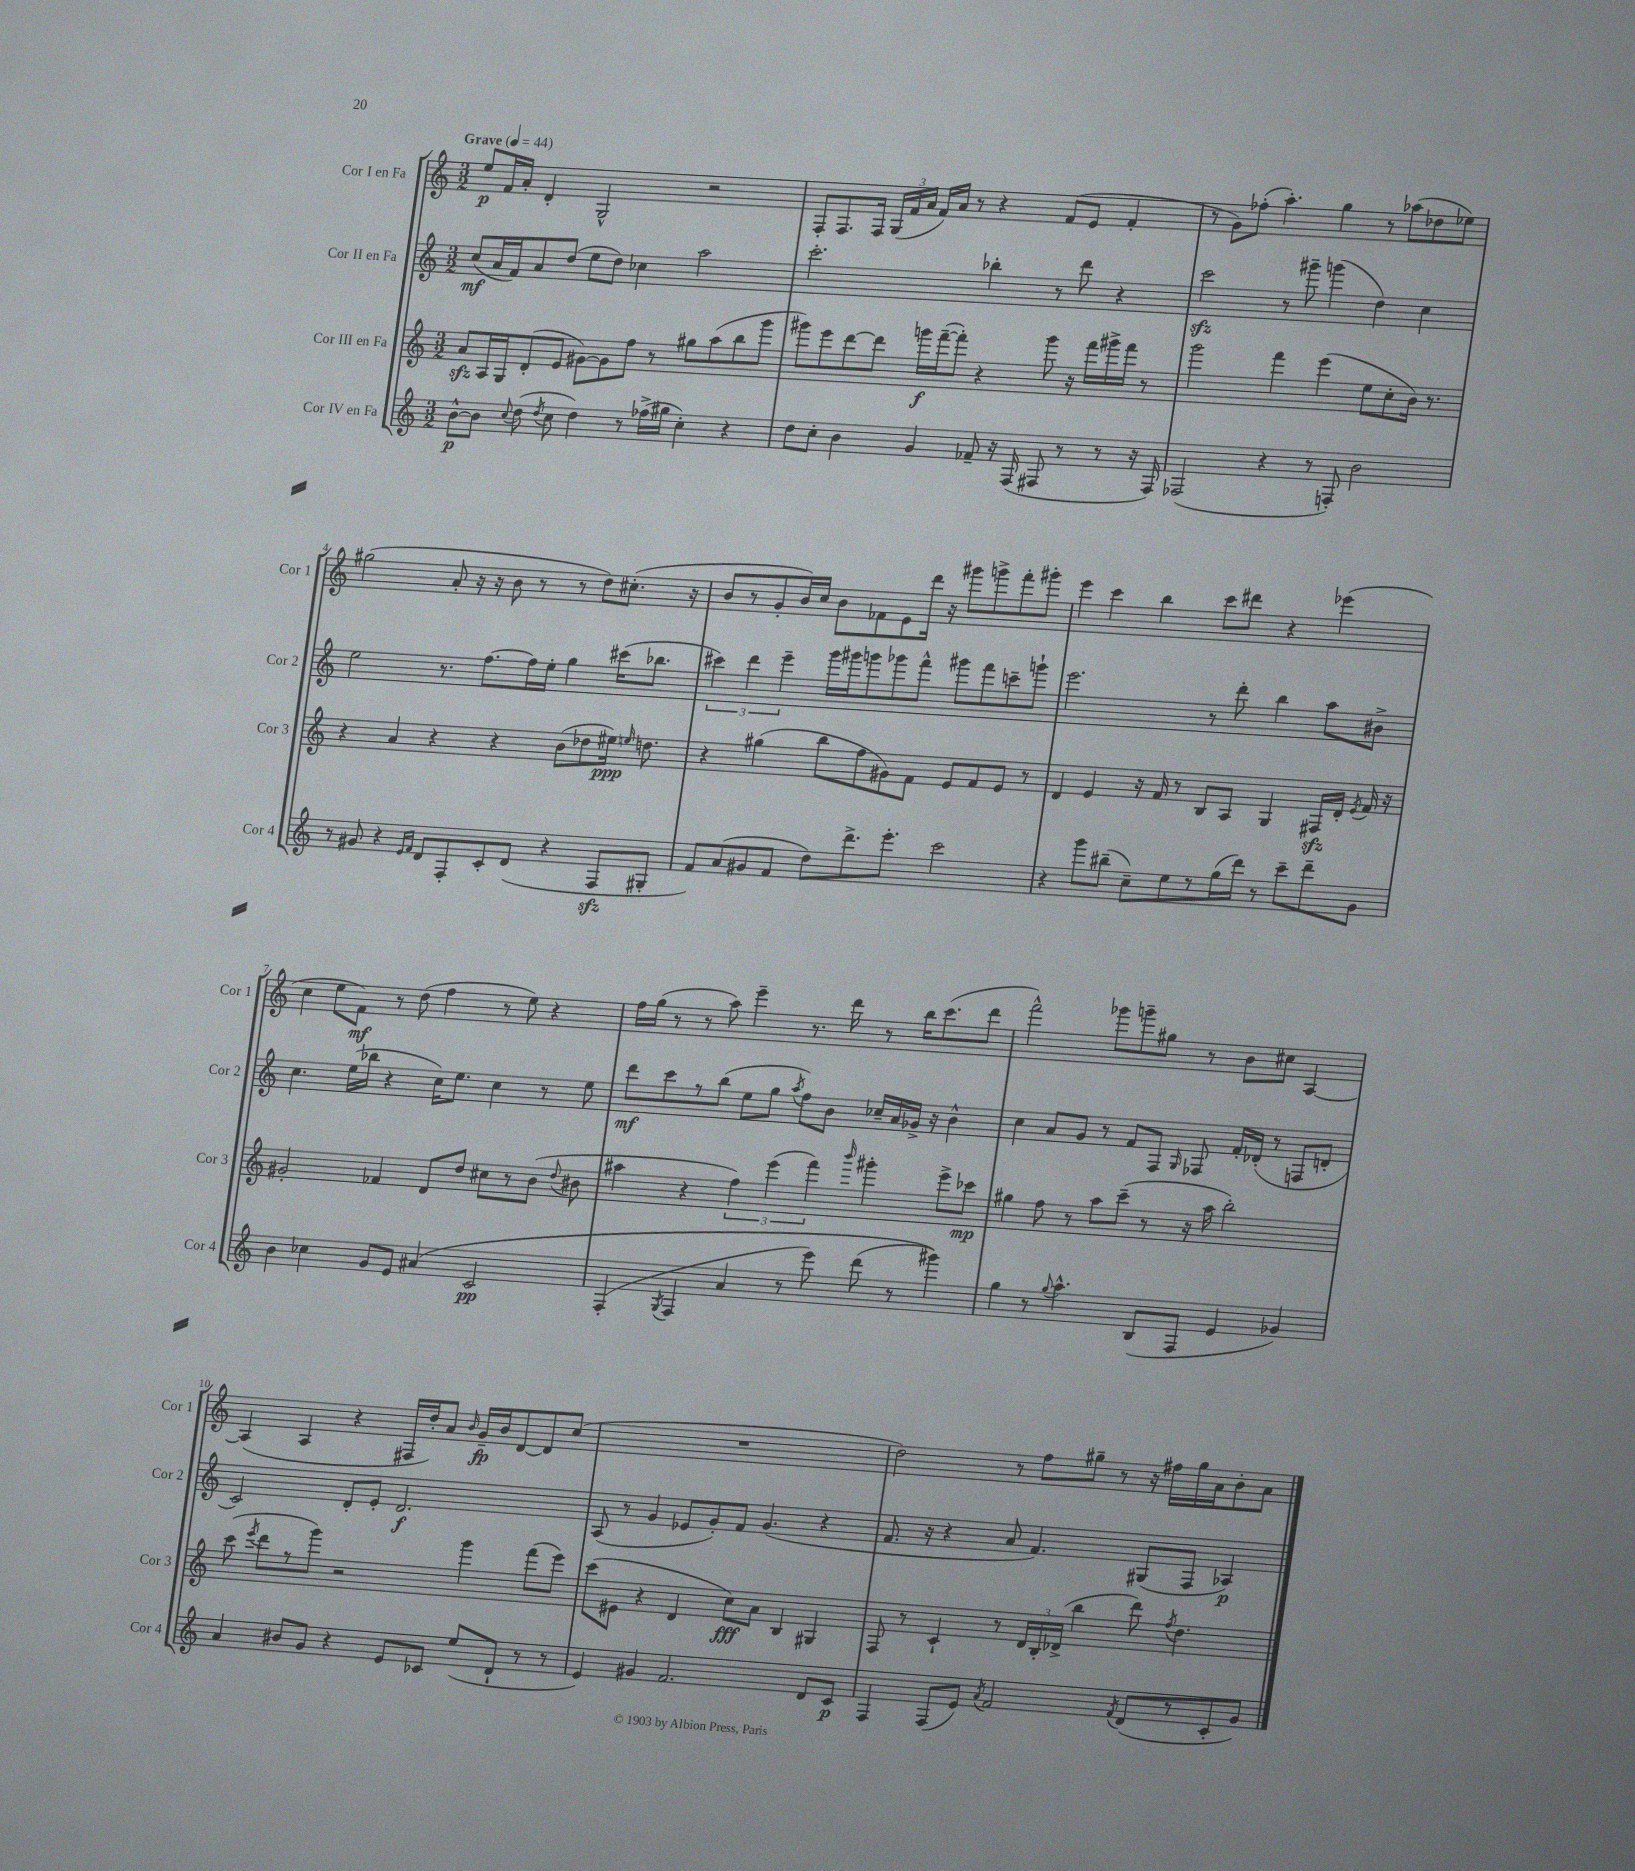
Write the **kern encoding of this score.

**kern	**kern	**kern	**kern
*staff4	*staff3	*staff2	*staff1
*clefG2	*clefG2	*clefG2	*clefG2
*k[]	*k[]	*k[]	*k[]
*M3/2	*M3/2	*M3/2	*M3/2
*MM44	*MM44	*MM44	*MM44
[8b^^	8a	(8cc	8ee
8b]	16A	16a	16f
.	16G	16f)	16a'
8qqcc	.	.	.
(8dd	(8d'	8a	4d'
8qdd	.	.	.
8cc	8e	(8dd	.
4dd)	[8g#)	8ee	2G^^
.	8g#]	8dd)	.
8r	8ff	4cc-	.
(16ff-^	8r	.	.
16gg#	.	.	.
4cc')	8gg#	2aa	2r
.	(8aa	.	.
4r	8bb	.	.
.	8ggg	.	.
=	=	=	=
8dd	8ggg#)	2.ccc'	8F'
8cc'	8eee	.	8.F
4b	[8ddd	.	.
.	.	.	16F
.	8ddd]	.	(24G
.	.	.	24f
.	.	.	24a
4g	16ggg	.	16f)
.	([16fff~	.	16a
.	8fff'])	.	8r
8f-~	4r	4bb-'	4r
16r	.	.	.
(16F	.	.	.
8F#	8ggg	8r	(8f
8r	16r	8ddd	8e
.	16fff	.	.
8r	16ggg#^	4r	4f'
.	16fff	.	.
16r	8r	.	.
16F#)	.	.	.
=	=	=	=
(2F-	2ggg	2ccc	8r
.	.	.	8g)
.	.	.	(8ff-'
.	.	.	4.aa')
4r	4fff	8r	.
.	.	8ggg#~	.
8r	(4eee	(4ggg	4gg
8F')	.	.	.
2b	8ee	4dd)	8r
.	8cc'	.	(8aa-
.	16b)	4cc	8dd-
.	8.r	.	.
.	.	.	8ee-)
=	=	=	=
8r	4r	2ee	(2gg#
8g#	.	.	.
4r	4a	.	.
16qqe	.	.	.
16qqf	.	.	.
8d	4r	8.r	8a'
8F'	.	.	16r
.	.	[8.ff	16r
8c'	4r	.	8b
(8d	.	16ff]	8r
.	.	16ee'	.
4r	(8b	4gg	8r
.	8dd-	.	8dd)
8F	16ee#)	(16ccc#	(8.cc#'
.	16qqee	.	.
.	8.dd	8.bb-	.
8G#'	.	.	.
.	.	.	16r
=	=	=	=
8f)	4r	6ccc#)	8b
(8a	.	.	8r
.	.	6ddd	.
8g#	(4gg#	.	8g'
.	.	6eee~	.
8f	.	.	16b)
.	.	.	16cc
8dd)	8bb	16ggg	8b
.	.	16ggg#	.
8.ddd^	8ff	8ggg	8f-
.	8g#)	8ggg-	8e
8.eee'	.	.	.
.	8f	8fff^^	16ddd
.	.	.	16r
2ccc	8e	8ggg#	8ggg#
.	8f	8fff	8ggg^
.	8e	8ccc~	8fff'
.	8r	8ggg`	8ggg#'
=	=	=	=
4r	4d	2.eee	4eee
8ggg	4e	.	4ccc
(8bb#~	.	.	.
8cc~)	16r	.	4bb
.	16f	.	.
8ee	8r	.	.
8r	8B	8r	8ccc
(16gg	8A	8ddd'	8ddd#
16ddd)	.	.	.
8r	4G	4bb	4r
8ccc~	.	.	.
8ddd~	16F#	8aa	(4eee-
.	16d'	.	.
.	8qe	.	.
8g	16f	8b#^	.
.	16r	.	.
=	=	=	=
4b	2g#'	4.cc	4cc
4cc-	.	.	8ee
.	.	(16ee	8f)
.	.	16bb-	.
8g	4f-	4r	8r
8e	.	.	(8dd
&(4a#	8d	16cc)	4ff
.	.	8.ee	.
.	8dd	.	.
2c	8cc#	4cc	8r
.	8r	.	8ee)
.	(8b	8r	4r
.	8qqdd	.	.
.	8b#	8ee	.
=	=	=	=
(4F'	4aa#	8ddd	16ff
.	.	.	(16gg
.	.	8ccc	8r
8qG	.	.	.
4F	4r	8r	8r
.	.	(8bb	8aa)
4a	6ff)	8ee	4eee~
.	.	8gg	.
.	(6eee	.	.
.	.	8qaa	.
8r	.	8ff)	8.r
.	6fff)	.	.
8eee)	.	8b	.
.	.	.	16ddd
.	16qqbbb	.	.
(8ddd	4ggg#'	16cc-~	8r
.	.	16a	.
8r	.	16g-^	16bb
.	.	16r	(8.ccc
4ggg#)&)	8eee^	4b^^	.
.	8ccc-	.	8ddd
=	=	=	=
4gg	4gg#	4cc	2fff^^)
8r	8ff	8a	.
8qqgg	.	.	.
4.aa^^	8r	8g	.
.	8aa	8r	8ggg-
.	(8ccc~	8f	8ggg~
(8B	8r	8F	8gg#
.	.	16qqG	.
8F	16r	8F-	8r
.	16aa	.	.
4e	2bb')	16f'	8b
.	.	(16d-'	.
.	.	8r	8cc#
4g-)	.	8F	[4A
.	.	8d'	.
=	=	=	=
4a	(8ccc	2c)	(4A]
.	8qeee	.	.
.	8ddd	.	.
8b#	8r	.	4A
8g	8ggg)	.	.
4r	2r	8d'	4r
.	.	8e'	.
8e	.	2.d	16F#
.	.	.	16dd')
8c-	.	.	8a
.	.	.	16qqb
(8ee	4ggg	.	16g~
.	.	.	16b
8d`	.	.	[8d
8r	(8fff	.	8d]
8r	8eee)	.	(8cc
=	=	=	=
4e)	(8ccc	(8A	1.r
.	8e#	8r	.
4g#	4r	4g	.
2.f	4d	8e-	.
.	.	8g')	.
.	8cc)	8f	.
.	8a	(4.g	.
.	4B	.	.
8d	4G#	4r	.
8c	.	.	.
=	=	=	=
4F	8F	8.f	2dd)
.	8r	.	.
.	.	16r	.
(8F	4c`	4r	.
8e)	.	.	.
8qa	.	.	.
2f	8r	8a	8r
.	24d	4.f)	8ff
.	24B'	.	.
.	(24d-^	.	.
.	4bb	.	8gg#~
.	.	.	8r
8qf	.	.	.
(8d	8ddd)	(8G#	16r
.	.	.	16ff#
.	8qff	.	.
8r	4.dd	8F	16gg#
.	.	.	16a
8c'	.	4A-)	8b'
8g)	.	.	8a
==	==	==	==
*-	*-	*-	*-
